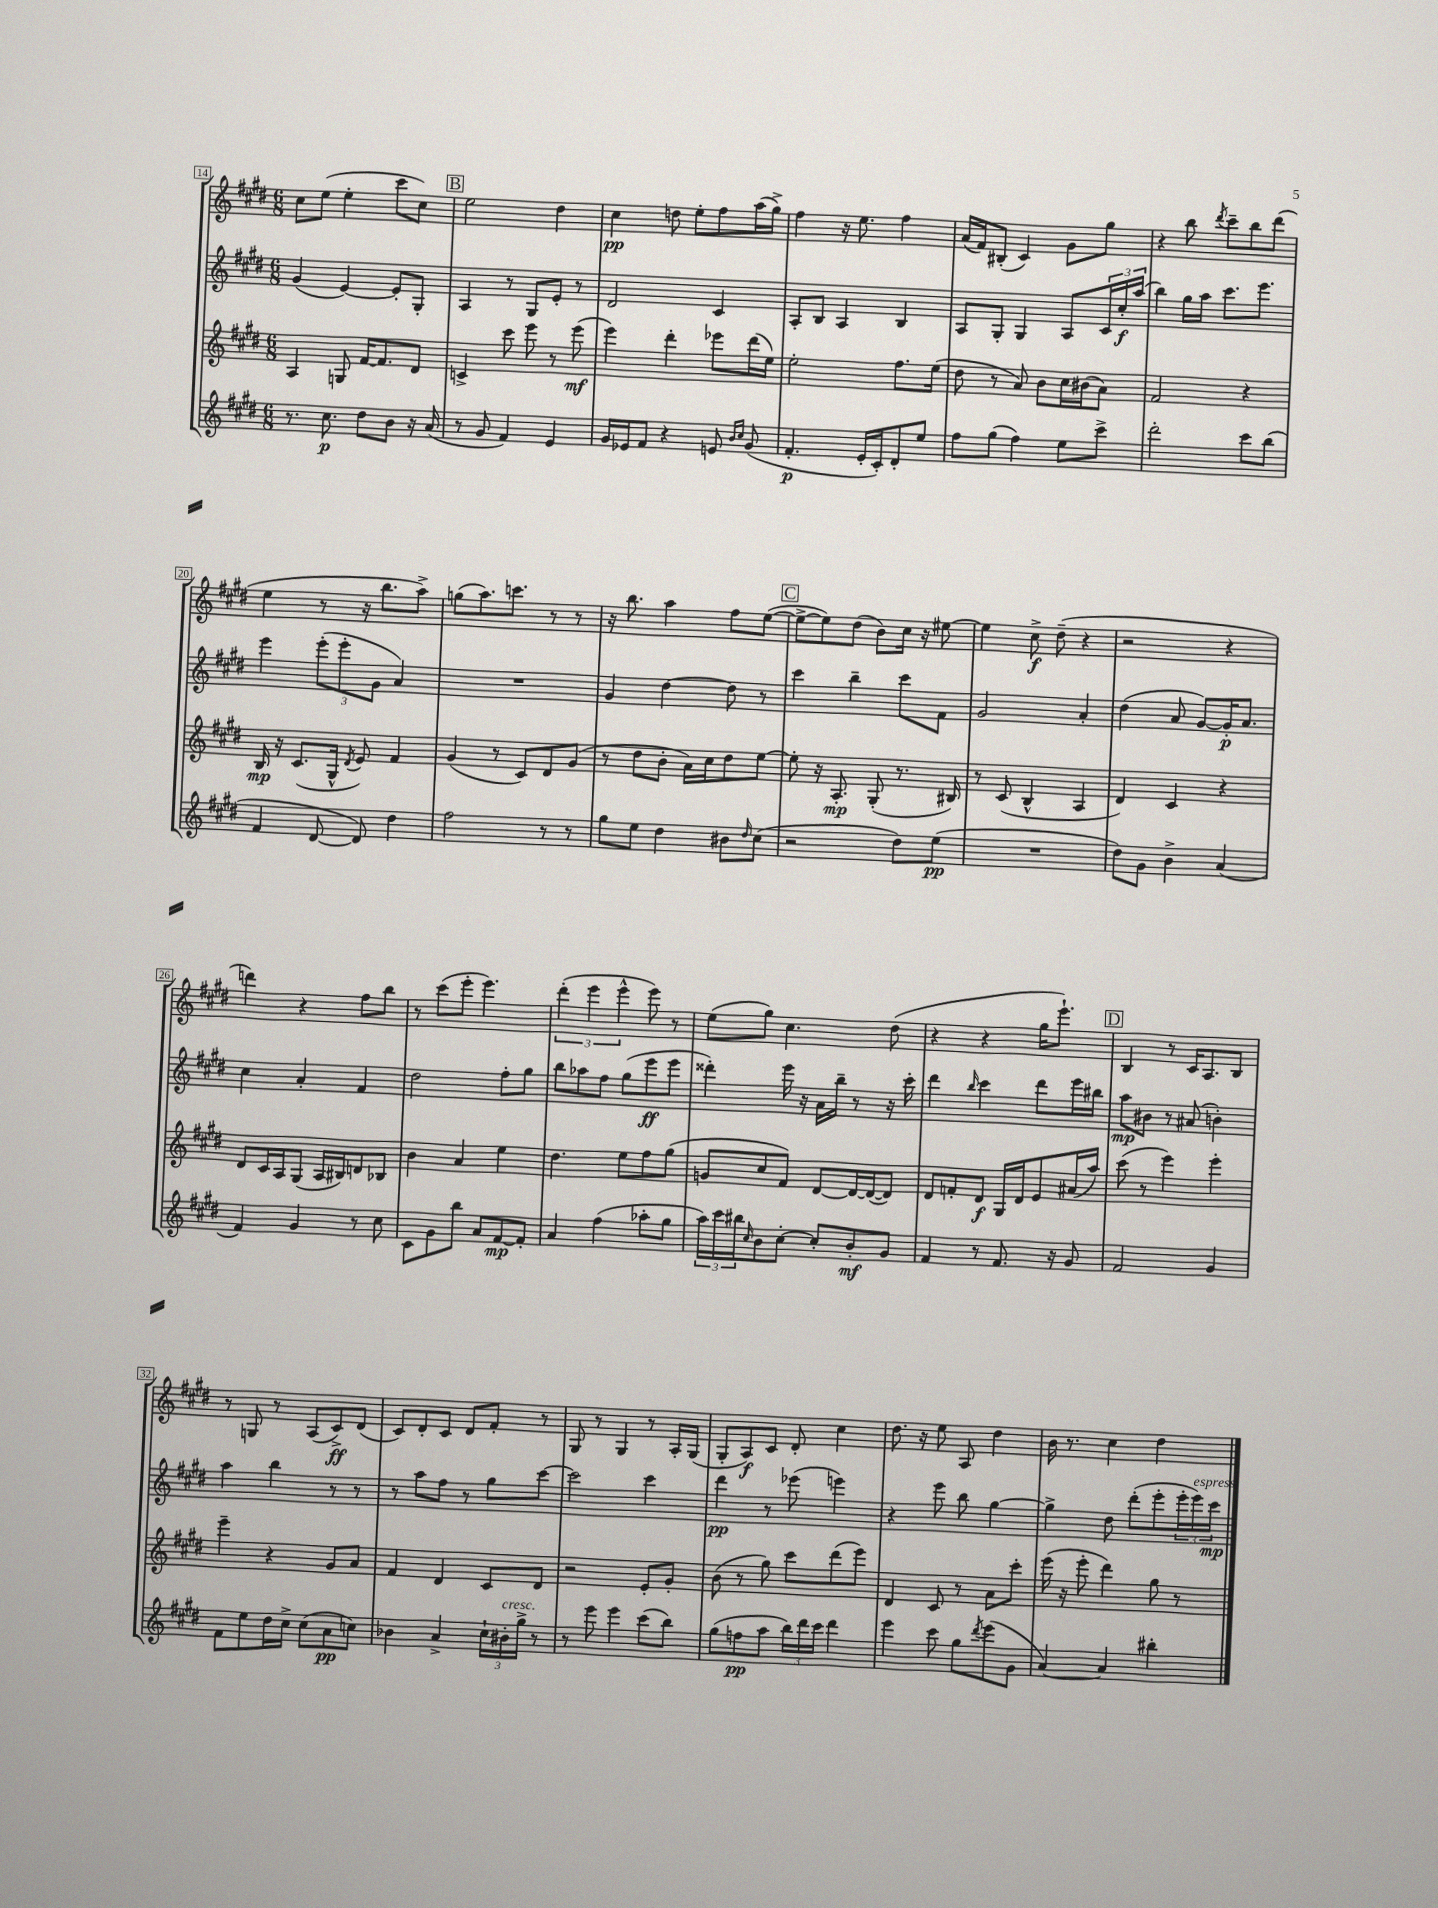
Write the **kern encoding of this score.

**kern	**dynam	**kern	**dynam	**kern	**dynam	**kern	**dynam
*part4	*part4	*part3	*part3	*part2	*part2	*part1	*part1
*staff4	*staff4	*staff3	*staff3	*staff2	*staff2	*staff1	*staff1
*clefG2	*	*clefG2	*	*clefG2	*	*clefG2	*
*k[f#c#g#d#]	*	*k[f#c#g#d#]	*	*k[f#c#g#d#]	*	*k[f#c#g#d#]	*
*M6/8	*	*M6/8	*	*M6/8	*	*M6/8	*
=14	=14	=14	=14	=14	=14	=14	=14
8.r	.	4A/	.	(4g#/	.	8cc#\L	.
.	.	.	.	.	.	(8ee\J	.
8.cc#\	p	.	.	.	.	.	.
.	.	8Gn/	.	[4e/)	.	4ee'\	.
8dd#\L	.	[16f#/KL	.	.	.	.	.
.	.	8.f#/]	.	.	.	.	.
8b\J	.	.	.	8e'/L]	.	8ccc#\L	.
16r	.	8d#/J	.	8G#'/J	.	8cc#\J)	.
(16a/	.	.	.	.	.	.	.
!!LO:REH:place=s1:t=B
=15	=15	=15	=15	=15	=15	=15	=15
8r	.	4cn^/	.	4A/	.	2ee\	.
8g#/	.	.	.	.	.	.	.
4f#/)	.	8ccc#\	.	8r	.	.	.
.	.	8eee\	.	8G#/L	.	.	.
4e/	.	8r	.	8e'/J	.	4dd#\	.
.	.	(8eee\	mf	8r	.	.	.
=16	=16	=16	=16	=16	=16	=16	=16
16g#/LL	.	4eee\)	.	2d#/	.	4cc#\	pp
16e-X/J	.	.	.	.	.	.	.
8f#/J	.	.	.	.	.	.	.
4r	.	4ddd#'\	.	.	.	8ddn\	.
.	.	.	.	.	.	8ee'\L	.
8en/	.	8eee-X\L	.	4c#/	.	8ff#\	.
16qqb/LL	.	.	.	.	.	.	.
16qqcc#/JJ	.	.	.	.	.	.	.
(8g#/	.	(16ddd#\L	.	.	.	(16aa\L	.
.	.	16ee\JJ)	.	.	.	16gg#^\JJ)	.
=17	=17	=17	=17	=17	=17	=17	=17
4.f#'/	p	2ee'\	.	8A'/L	.	4ff#\	.
.	.	.	.	8B/J	.	.	.
.	.	.	.	4A/	.	16r	.
.	.	.	.	.	.	8.ee\	.
16e'/LL	.	.	.	.	.	.	.
16c#'/J)	.	.	.	.	.	.	.
8d#'/	.	8.ff#\L	.	4B/	.	4ff#\	.
8ee/J	.	.	.	.	.	.	.
.	.	(16ee\Jk	.	.	.	.	.
=18	=18	=18	=18	=18	=18	=18	=18
8ff#\L	.	8dd#\	.	8A/L	.	(16a/LL	.
.	.	.	.	.	.	16f#/J)	.
(8gg#\J	.	8r	.	8G#'/J	.	(8B#X'/J	.
4ff#\)	.	8a/)	.	4G#/	.	4c#/)	.
.	.	8b\L	.	.	.	.	.
8ee\L	.	16cc#\L	.	8A/L	.	8g#\L	.
.	.	(16b#X\J	.	.	.	.	.
8ccc#^\J	.	8a\J)	.	24c#/L	.	8gg#\J	.
.	.	.	.	24cc#'/	f	.	.
.	.	.	.	(24aa/JJ	.	.	.
=19	=19	=19	=19	=19	=19	=19	=19
2ddd#'\	.	2f#/	.	4bb\)	.	4r	.
.	.	.	.	16gg#\LL	.	8bb\	.
.	.	.	.	16aa\JJ	.	.	.
.	.	.	.	.	.	8qddd#/	.
.	.	.	.	8.ccc#\L	.	8ccc#~\L	.
8ccc#\L	.	4r	.	.	.	8bb\	.
.	.	.	.	8.eee\J	.	.	.
(8bb\J	.	.	.	.	.	(8ddd#\J	.
!!LO:LB:g=z
=20	=20	=20	=20	=20	=20	=20	=20
4f#/	.	16B/	mp	4eee\	.	4ee\	.
.	.	16r	.	.	.	.	.
.	.	(8.c#/L	.	.	.	.	.
[8d#/	.	.	.	(12eee'\L	.	8r	.
.	.	16G#^^/Jk	.	.	.	.	.
.	.	.	.	12eee'\	.	.	.
.	.	8qd#/	.	.	.	.	.
8d#/])	.	8e/)	.	.	.	16r	.
.	.	.	.	12g#\J	.	.	.
.	.	.	.	.	.	8.bb\L	.
4dd#\	.	4f#/	.	4a/)	.	.	.
.	.	.	.	.	.	8aa^\J)	.
=21	=21	=21	=21	=21	=21	=21	=21
2ff#\	.	(4g#/	.	2.r	.	(8ggn\L	.
.	.	.	.	.	.	8.aa\)	.
.	.	8r	.	.	.	.	.
.	.	.	.	.	.	8.cccn\J	.
.	.	8c#/L)	.	.	.	.	.
8r	.	8d#/	.	.	.	8r	.
8r	.	(8g#/J	.	.	.	8r	.
=22	=22	=22	=22	=22	=22	=22	=22
8gg#\L	.	8r	.	4g#/	.	16r	.
.	.	.	.	.	.	8.bb\	.
8ee\J	.	8dd#\L	.	.	.	.	.
4dd#\	.	8b'\J	.	[4dd#\	.	4aa\	.
.	.	16a\LL)	.	.	.	.	.
.	.	16cc#\J	.	.	.	.	.
8b#X\L	.	8dd#\	.	8dd#\]	.	8ff#\L	.
16qqdd#/	.	.	.	.	.	.	.
(8cc#\J	.	[8ee\J	.	8r	.	([8ee\J	.
!!LO:REH:place=s1:t=C
=23	=23	=23	=23	=23	=23	=23	=23
2r	.	8ee'\]	.	4ccc#\	.	8ee^\L_	.
.	.	16r	.	.	.	8ee\])	.
.	.	8.A'/	mp	.	.	.	.
.	.	.	.	4bb~\	.	(8dd#\J	.
.	.	(8G#'/	.	.	.	8b\L)	.
8dd#\L)	.	8.r	.	8ccc#\L	.	16cc#\Jk	.
.	.	.	.	.	.	16r	.
(8ee\J	pp	.	.	8f#\J	.	[8ee#X\	.
.	.	16B#X/)	.	.	.	.	.
=24	=24	=24	=24	=24	=24	=24	=24
2.r	.	8r	.	2g#/	.	4ee#\]	.
.	.	(8c#/	.	.	.	.	.
.	.	4B^^/	.	.	.	8cc#^\	f
.	.	.	.	.	.	(8dd#~\	.
.	.	4A/	.	4a'/	.	4r	.
=25	=25	=25	=25	=25	=25	=25	=25
8dd#\L)	.	4d#/)	.	(4dd#\	.	2r	.
8g#\J	.	.	.	.	.	.	.
4b^\	.	4c#/	.	8a/	.	.	.
.	.	.	.	[8g#/L)	.	.	.
(4a/	.	4r	.	16g#'/K]	p	4r	.
.	.	.	.	8.a/J	.	.	.
!!LO:LB:g=z
=26	=26	=26	=26	=26	=26	=26	=26
4f#/)	.	8d#/L	.	4cc#\	.	4dddn\)	.
.	.	16c#/L	.	.	.	.	.
.	.	16A/J	.	.	.	.	.
4g#/	.	(8G#/J	.	4a'/	.	4r	.
.	.	16A/LL	.	.	.	.	.
.	.	16B#X/J)	.	.	.	.	.
8r	.	8dn/	.	4f#/	.	8ff#\L	.
8cc#\	.	8B-X/J	.	.	.	8bb\J	.
=27	=27	=27	=27	=27	=27	=27	=27
8c#\L	.	4b\	.	2dd#\	.	8r	.
8g#\	.	.	.	.	.	(8ccc#\L	.
8bb\J	.	4a/	.	.	.	8eee'\J	.
8a/L	.	.	.	.	.	4.eee\)	.
[8f#/	mp	4ee\	.	8ff#'\L	.	.	.
8f#'/J]	.	.	.	8gg#\J	.	.	.
=28	=28	=28	=28	=28	=28	=28	=28
4a/	.	4.dd#\	.	8bb\L	.	(6ddd#'\	.
.	.	.	.	8aa-X\	.	.	.
.	.	.	.	.	.	6eee\	.
(4ff#\	.	.	.	8ff#\J	.	.	.
.	.	.	.	.	.	6eee^^\	.
.	.	8ee\L	.	(8gg#\L	.	.	.
8aa-X'\L	.	8ff#\	.	8eee\	ff	8eee\)	.
8gg#\J	.	(8gg#\J	.	8eee\J	.	8r	.
=29	=29	=29	=29	=29	=29	=29	=29
24aa\LL)	.	8gn/L	.	4ddd##X'\)	.	(8ee\L	.
24ccc#\	.	.	.	.	.	.	.
24bb#X\J	.	.	.	.	.	.	.
16qqcc#/	.	.	.	.	.	.	.
8b\	.	8cc#/	.	.	.	8gg#\J)	.
[8cc#'\J	.	8f#/J)	.	16eee\	.	4.cc#\	.
.	.	.	.	16r	.	.	.
8cc#'/L]	.	[8d#/L	.	16a\LL	.	.	.
.	.	.	.	16bb~\JJ	.	.	.
8b'/	mf	16d#/L_	.	8r	.	.	.
.	.	(16d#/J_	.	.	.	.	.
8g#/J	.	8d#/J])	.	16r	.	(8dd#\	.
.	.	.	.	16ccc#'\	.	.	.
=30	=30	=30	=30	=30	=30	=30	=30
4f#/	.	8d#/L	.	4ddd#\	.	4r	.
.	.	8fn'/	.	.	.	.	.
.	.	.	.	16qqbb/	.	.	.
8r	.	8d#/J	f	4ccc#\	.	4r	.
8.f#/	.	16G#/LL	.	.	.	.	.
.	.	16d#/J	.	.	.	.	.
.	.	8e/	.	8ddd#\L	.	16gg#\KL	.
16r	.	.	.	.	.	8.eee`\J)	.
8g#/	.	(16a#X/L	.	16eee\L	.	.	.
.	.	16aa/JJ)	.	16bb#X\JJ	.	.	.
!!LO:REH:place=s1:t=D
=31	=31	=31	=31	=31	=31	=31	=31
2f#/	.	(8ccc#\	.	8aa\L	mp	4B/	.
.	.	8r	.	8b#X\J	.	.	.
.	.	4eee\)	.	8r	.	8r	.
.	.	.	.	(8a#X/	.	16c#/KL	.
.	.	.	.	.	.	8.A/	.
4g#/	.	4eee'\	.	4bn'\)	.	.	.
.	.	.	.	.	.	8B/J	.
!!LO:LB:g=z
=32	=32	=32	=32	=32	=32	=32	=32
8f#\L	.	4eee~\	.	4aa\	.	8r	.
8ee\	.	.	.	.	.	8Gn/	.
16dd#\L	.	4r	.	4bb\	.	8r	.
16cc#^\JJ	.	.	.	.	.	.	.
(8cc#\L	.	.	.	.	.	(8A/L	.
8a\	pp	8g#/L	.	8r	.	8c#^/)	ff
8ccn\J)	.	8a/J	.	8r	.	(8d#/J	.
=33	=33	=33	=33	=33	=33	=33	=33
4b-X\	.	4f#/	.	8r	.	8c#/L)	.
.	.	.	.	8aa\L	.	8d#'/	.
4a^/	.	4d#/	.	8ff#\J	.	8c#/J	.
.	.	.	.	8r	.	8d#/L	.
24cc#`\LL	.	8c#/L	.	8gg#\L	.	8f#'/J	.
!LO:TX:a:i:t=cresc.	!	!	!	!	!	!	!
24b#X'\	.	.	.	.	.	.	.
24gg#^\JJ	.	.	.	.	.	.	.
8r	.	8d#/J	.	[8ccc#\J	.	8r	.
=34	=34	=34	=34	=34	=34	=34	=34
8r	.	2r	.	2ccc#\]	.	8G#/	.
8eee\	.	.	.	.	.	8r	.
4eee\	.	.	.	.	.	4G#/	.
(8ccc#\L	.	8e'/L	.	4ccc#\	.	8r	.
8bb\J)	.	8g#'/J	.	.	.	16A'/LL	.
.	.	.	.	.	.	(16G#/JJ	.
=35	=35	=35	=35	=35	=35	=35	=35
(8gg#\L	.	(8b\	.	4ddd#\	pp	8G#'/L	.
8ffn\	pp	8r	.	.	.	8A/)	f
8aa\J	.	8gg#\)	.	8r	.	8c#/J	.
24bb\LL)	.	8ccc#\L	.	(8eee-X\	.	8d#'/	.
24ddd#\	.	.	.	.	.	.	.
24ccc#\JJ	.	.	.	.	.	.	.
4ddd#\	.	(8ddd#\	.	4eeen\)	.	4cc#\	.
.	.	8eee\J)	.	.	.	.	.
=36	=36	=36	=36	=36	=36	=36	=36
4eee\	.	4d#/	.	4r	.	8.dd#\	.
.	.	.	.	.	.	16r	.
8ccc#\	.	8c#/	.	8eee\	.	8ee\	.
8gg#\L	.	8r	.	8bb\	.	8A/	.
8qddd#/	.	.	.	.	.	.	.
(8eee\	.	8a\L	.	[4gg#\	.	4dd#\	.
8g#\J	.	8ccc#'\J	.	.	.	.	.
=37	=37	=37	=37	=37	=37	=37	=37
[4a/)	.	(16eee\	.	4gg#^\]	.	16b\	.
.	.	16r	.	.	.	8.r	.
.	.	8eee'\	.	.	.	.	.
4a/]	.	4ddd#\)	.	8dd#\	.	4cc#\	.
.	.	.	.	(8ddd#'\L	.	.	.
4bb#X'\	.	8gg#\	.	8eee'\	.	4dd#\	.
.	.	8r	.	24eee'\L	.	.	.
!	!	!	!	!LO:TX:a:i:t=espress.	!	!	!
.	.	.	.	24eee\)	.	.	.
.	.	.	.	24ccc#\JJ	mp	.	.
==	==	==	==	==	==	==	==
*-	*-	*-	*-	*-	*-	*-	*-
